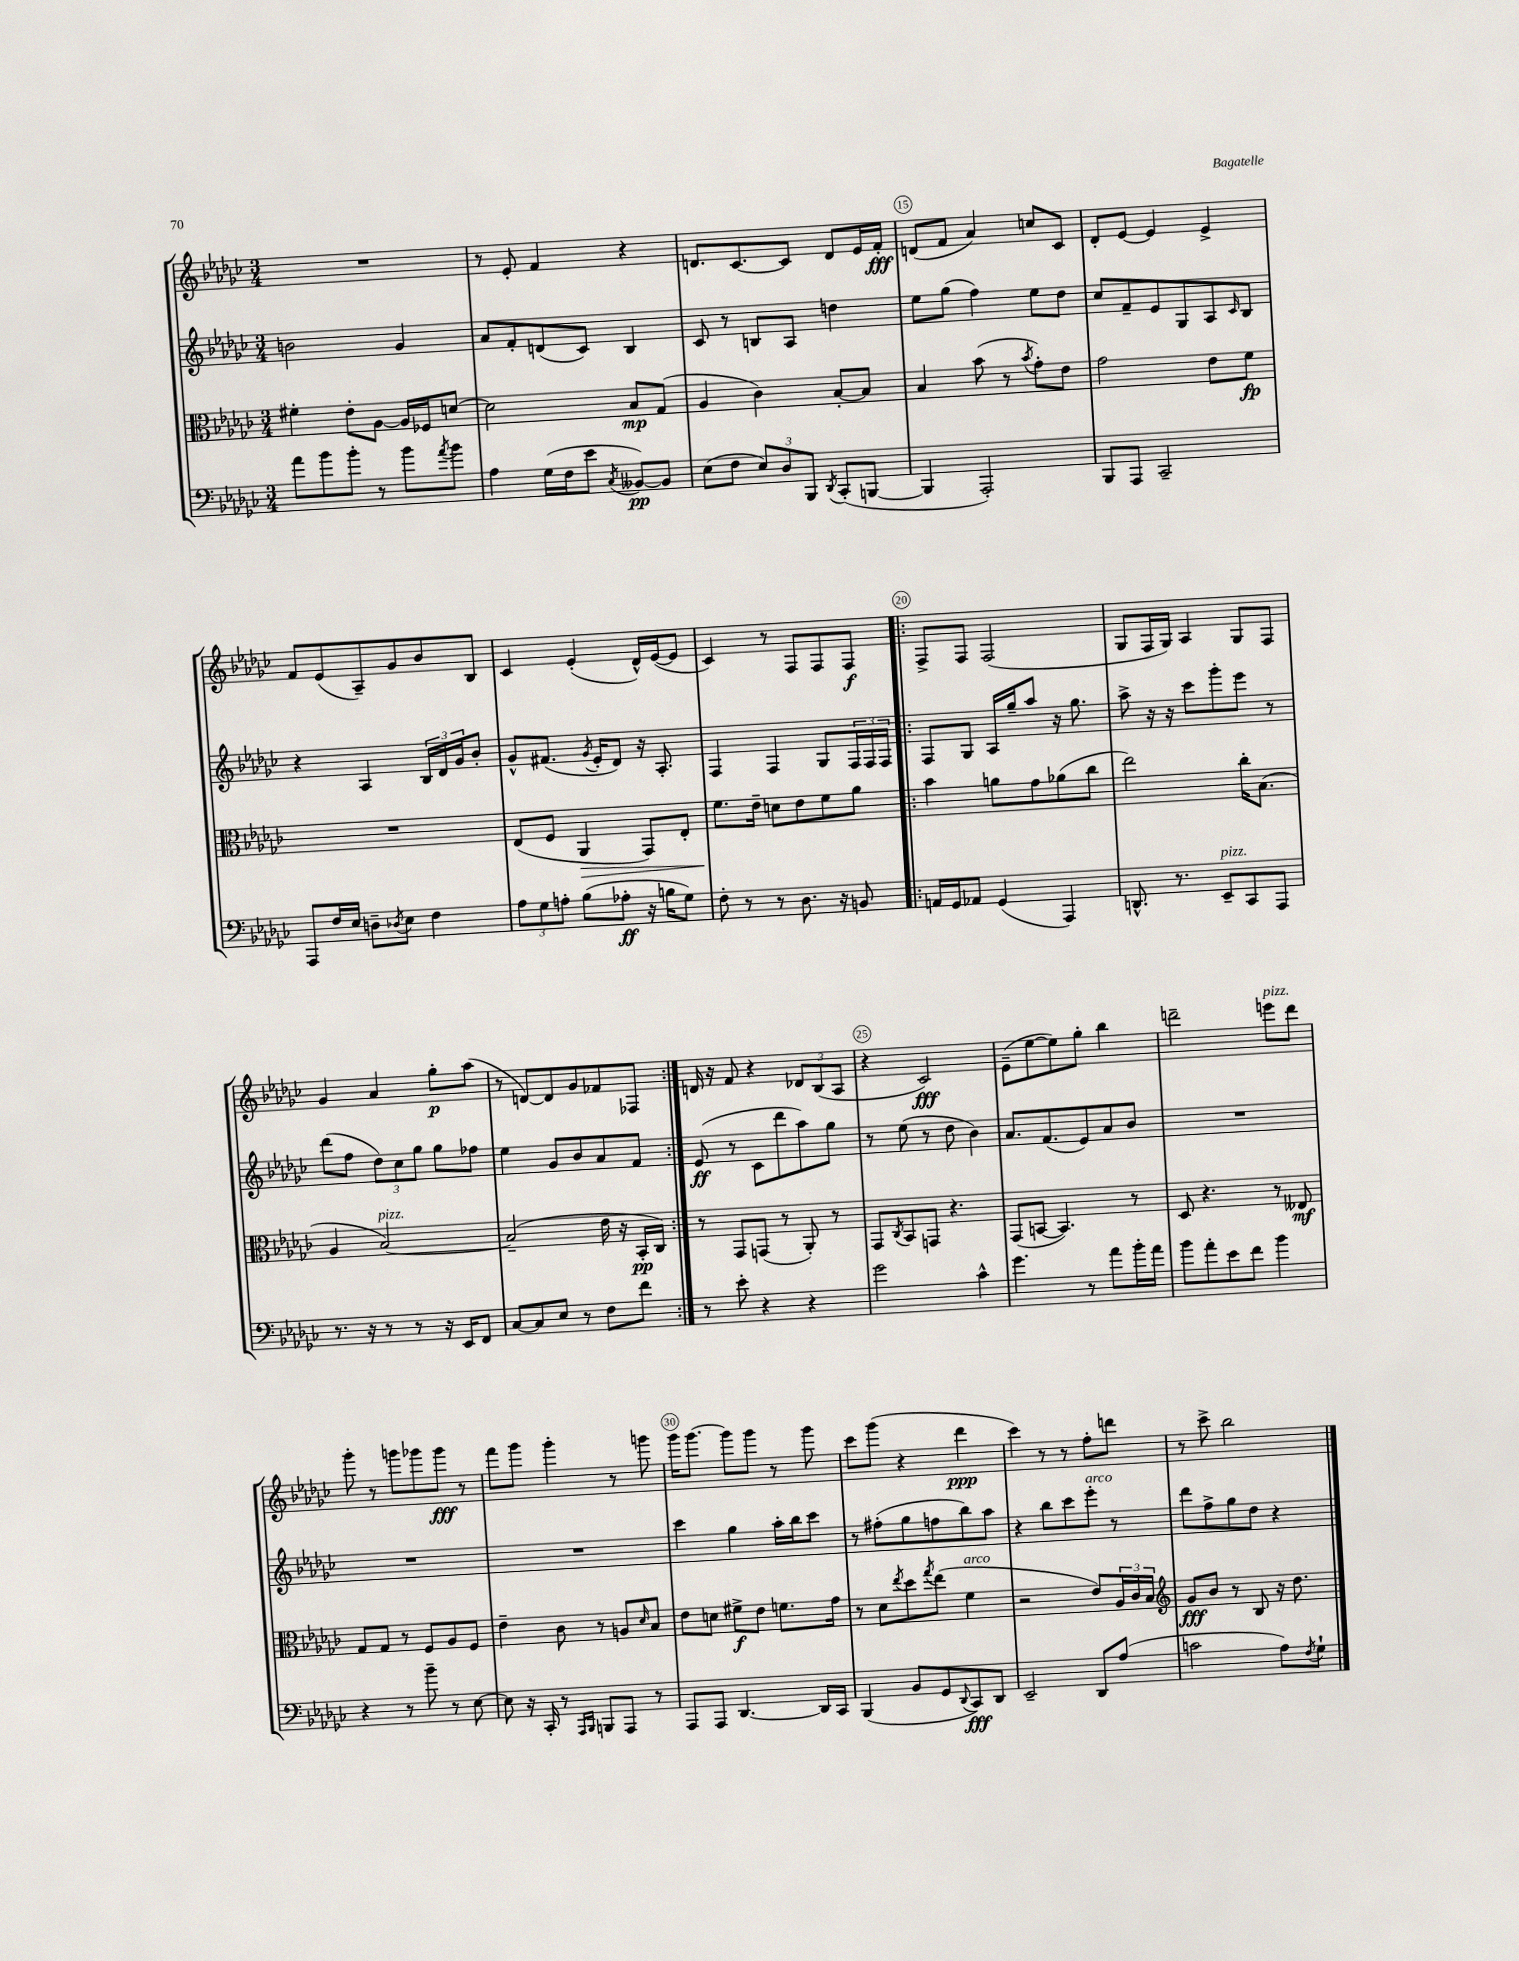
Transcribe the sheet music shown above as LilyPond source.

<<
\new StaffGroup <<
\new Staff = "s0" {
    \clef treble \key ges \major \numericTimeSignature \time 3/4
    R2. |
    r8 ees'8-. f'4 r4 |
    d'8. ces'8.~ ces'8 d'8 ees'16 f'16-.\fff |
    d'8( f'8 aes'4) c''8 ces'8 |
    des'8-. ees'8~ ees'4 ees'4-> |
    f'8 ees'8( aes8--) ges'8 bes'8 bes8 |
    ces'4 ees'4-.( des'16-^) ees'16~( ees'8 |
    ces'4) r8 f8 f8 f8\f |
    \repeat volta 2 { f8-> f8 f2( |
    ges8 f16 ges16) aes4 ges8 f8 |
    ges'4 aes'4 ges''8-.\p aes''8( |
    r8 d'8~) d'8 ges'8 fes'8 fes8 | }
    d'16 r16 f'8 r4 \tuplet 3/2 { des'8 bes8( aes8 } |
    r4 ces'2\fff) |
    ees'8--( ees''8~ ees''8) ges''8-. bes''4 |
    d'''2-- e'''8^\markup { \italic "pizz." } d'''8 |
    ges'''8-. r8 g'''8 ges'''8 ges'''8\fff r8 |
    f'''8 ges'''8 ges'''4-. r8 g'''8 |
    ges'''16 ges'''8.~ ges'''8 ges'''8 r8 ges'''8 |
    ces'''8 ges'''8( r4 des'''4\ppp |
    ces'''4) r8 r8 f''8-. d'''8 |
    r8 ces'''8-> bes''2 \bar "|." |
}
\new Staff = "s1" {
    \clef treble \key ges \major \numericTimeSignature \time 3/4
    b'2 ges'4 |
    aes'8 f'8-. d'8( ces'8) bes4 |
    ces'8 r8 b8 aes8 d''4 |
    ees''8 ges''8( f''4) ees''8 des''8 |
    ces''8 f'8-- ees'8 ges8 aes8 \grace { ces'16 } bes8 |
    r4 aes4 \tuplet 3/2 { bes16 des'16 ges'16 } bes'8-. |
    ges'8-^ fis'8.( \acciaccatura { ges'8 } ees'16-. des'8) r16 aes8.-. |
    f4 f4 ges8 \tuplet 3/2 { f16 f16 f16 } |
    \repeat volta 2 { f8 ges8 aes16 ges''16-- aes''8 r16 ges''8. |
    aes''8-> r16 r16 ces'''8 ges'''8-. ees'''8 r8 |
    des'''8( f''8 \tuplet 3/2 { des''8) ces''8 ges''8 } ges''8 fes''8 |
    ees''4 ges'8 bes'8 aes'8 f'8 | }
    ees'8\ff( r8 ces'8 des'''8 aes''8) ges''8 |
    r8 ees''8( r8 des''8 bes'4) |
    aes'8. f'8.( ees'8) aes'8 bes'8 |
    R2. |
    R2. |
    R2. |
    ces'''4 ges''4 aes''16-. bes''16 ces'''8 |
    r8 fis''8-.( ges''8 f''8 bes''8) aes''8 |
    r4 bes''8 ces'''8 ees'''8-.^\markup { \italic "arco" } r8 |
    des'''8 f''8-> ges''8 des''8 r4 \bar "|." |
}
\new Staff = "s2" {
    \clef alto \key ges \major \numericTimeSignature \time 3/4
    fis'4-. ees'8-. aes8~ aes16 fes16 d'8~ |
    d'2 bes8\mp ges8( |
    aes4 ces'4) bes8~-. bes8 |
    bes4 bes'8( r8 \acciaccatura { bes'8 } ges'8-.) ees'8 |
    ges'2 ees'8 f'8\fp |
    R2. |
    ees8( f8 aes,4\> ges,8) ees8-. |
    f'8.\! ees'16-- d'8 ees'8 f'8 aes'8 |
    \repeat volta 2 { bes'4 a'8 ges'8 aes'8( ces''8 |
    ees''2) ces''16-. bes8.( |
    aes4 bes2~^\markup { \italic "pizz." }) |
    bes2--( ees'16 r16 bes,16-.\pp ces16) | }
    r8 ges,8 g,8( r8 aes,8-.) r8 |
    ges,8 \acciaccatura { ces8 } bes,8 g,8 r4. |
    ges,8( b,8~ b,4.) r8 |
    des8 r4. r8 eeses8\mf |
    ges8 ges8 r8 f8 aes8 f8 |
    ees'4-- ces'8 r8 a8 \grace { des'16 } bes8 |
    ees'8 d'8 fis'8->\f ees'8 f'8. ges'16 |
    r8 des'8 \acciaccatura { ees''8 } des''8 \acciaccatura { ges''8 } ees''8( f'4^\markup { \italic "arco" } |
    r2 ees'8) \tuplet 3/2 { aes16 ces'16 bes16 } |
    \clef treble ges'8\fff bes'8 r8 bes8 r16 des''8. \bar "|." |
}
\new Staff = "s3" {
    \clef bass \key ges \major \numericTimeSignature \time 3/4
    aes'8 bes'8 bes'8-. r8 bes'8 \acciaccatura { aes'8 } bes'8 |
    aes4 ges16( f16 ees'8 \acciaccatura { ces8 } beses,8~\pp) beses,8 |
    ees8( f8 \tuplet 3/2 { ees8) des8 bes,,8 } \acciaccatura { des,8 } ces,8-.( b,,8~ |
    b,,4 aes,,2-.) |
    bes,,8 aes,,8 ces,2-- |
    aes,,8 f16 ees16 d8-- \acciaccatura { des8 } ees8 f4 |
    \tuplet 3/2 { aes8 ges8 a8-. } bes8( aes8-.\ff r16 b16 ges8) |
    f8-. r8 r8 des8. r16 b,8 |
    \repeat volta 2 { a,16 ges,16 aes,8 ges,4( aes,,4) |
    d,8.-^ r8. ees,8--^\markup { \italic "pizz." } ces,8 aes,,8 |
    r8. r16 r8 r8 r16 ees,16 f,8 |
    ces8~ ces8 ees8 r8 f8 f'8 | }
    r8 ees'8-. r4 r4 |
    ges'2 ces'4-^ |
    ges'4. r8 aes'8 bes'16-. aes'16 |
    bes'8 aes'8-. ees'8 f'8 bes'4 |
    r4 r8 bes'8-- r8 ees8~ |
    ees8 r16 ces,16-. r8 \grace { aes,,16 bes,,16 } b,,8 aes,,8 r8 |
    aes,,8 aes,,8 des,4.~ des,16 ces,16 |
    bes,,4( bes,8 ges,8 \appoggiatura { des,8 } ces,8\fff) des,8 |
    ees,2-- des,8 aes8( |
    c'2 aes8) \acciaccatura { f8 } ges8-! \bar "|." |
}
>>
>>
\layout { \context { \Score currentBarNumber = #12 \override BarNumber.break-visibility = ##(#f #t #t) barNumberVisibility = #(every-nth-bar-number-visible 5) \override BarNumber.stencil = #(make-stencil-circler 0.1 0.3 ly:text-interface::print) } }
